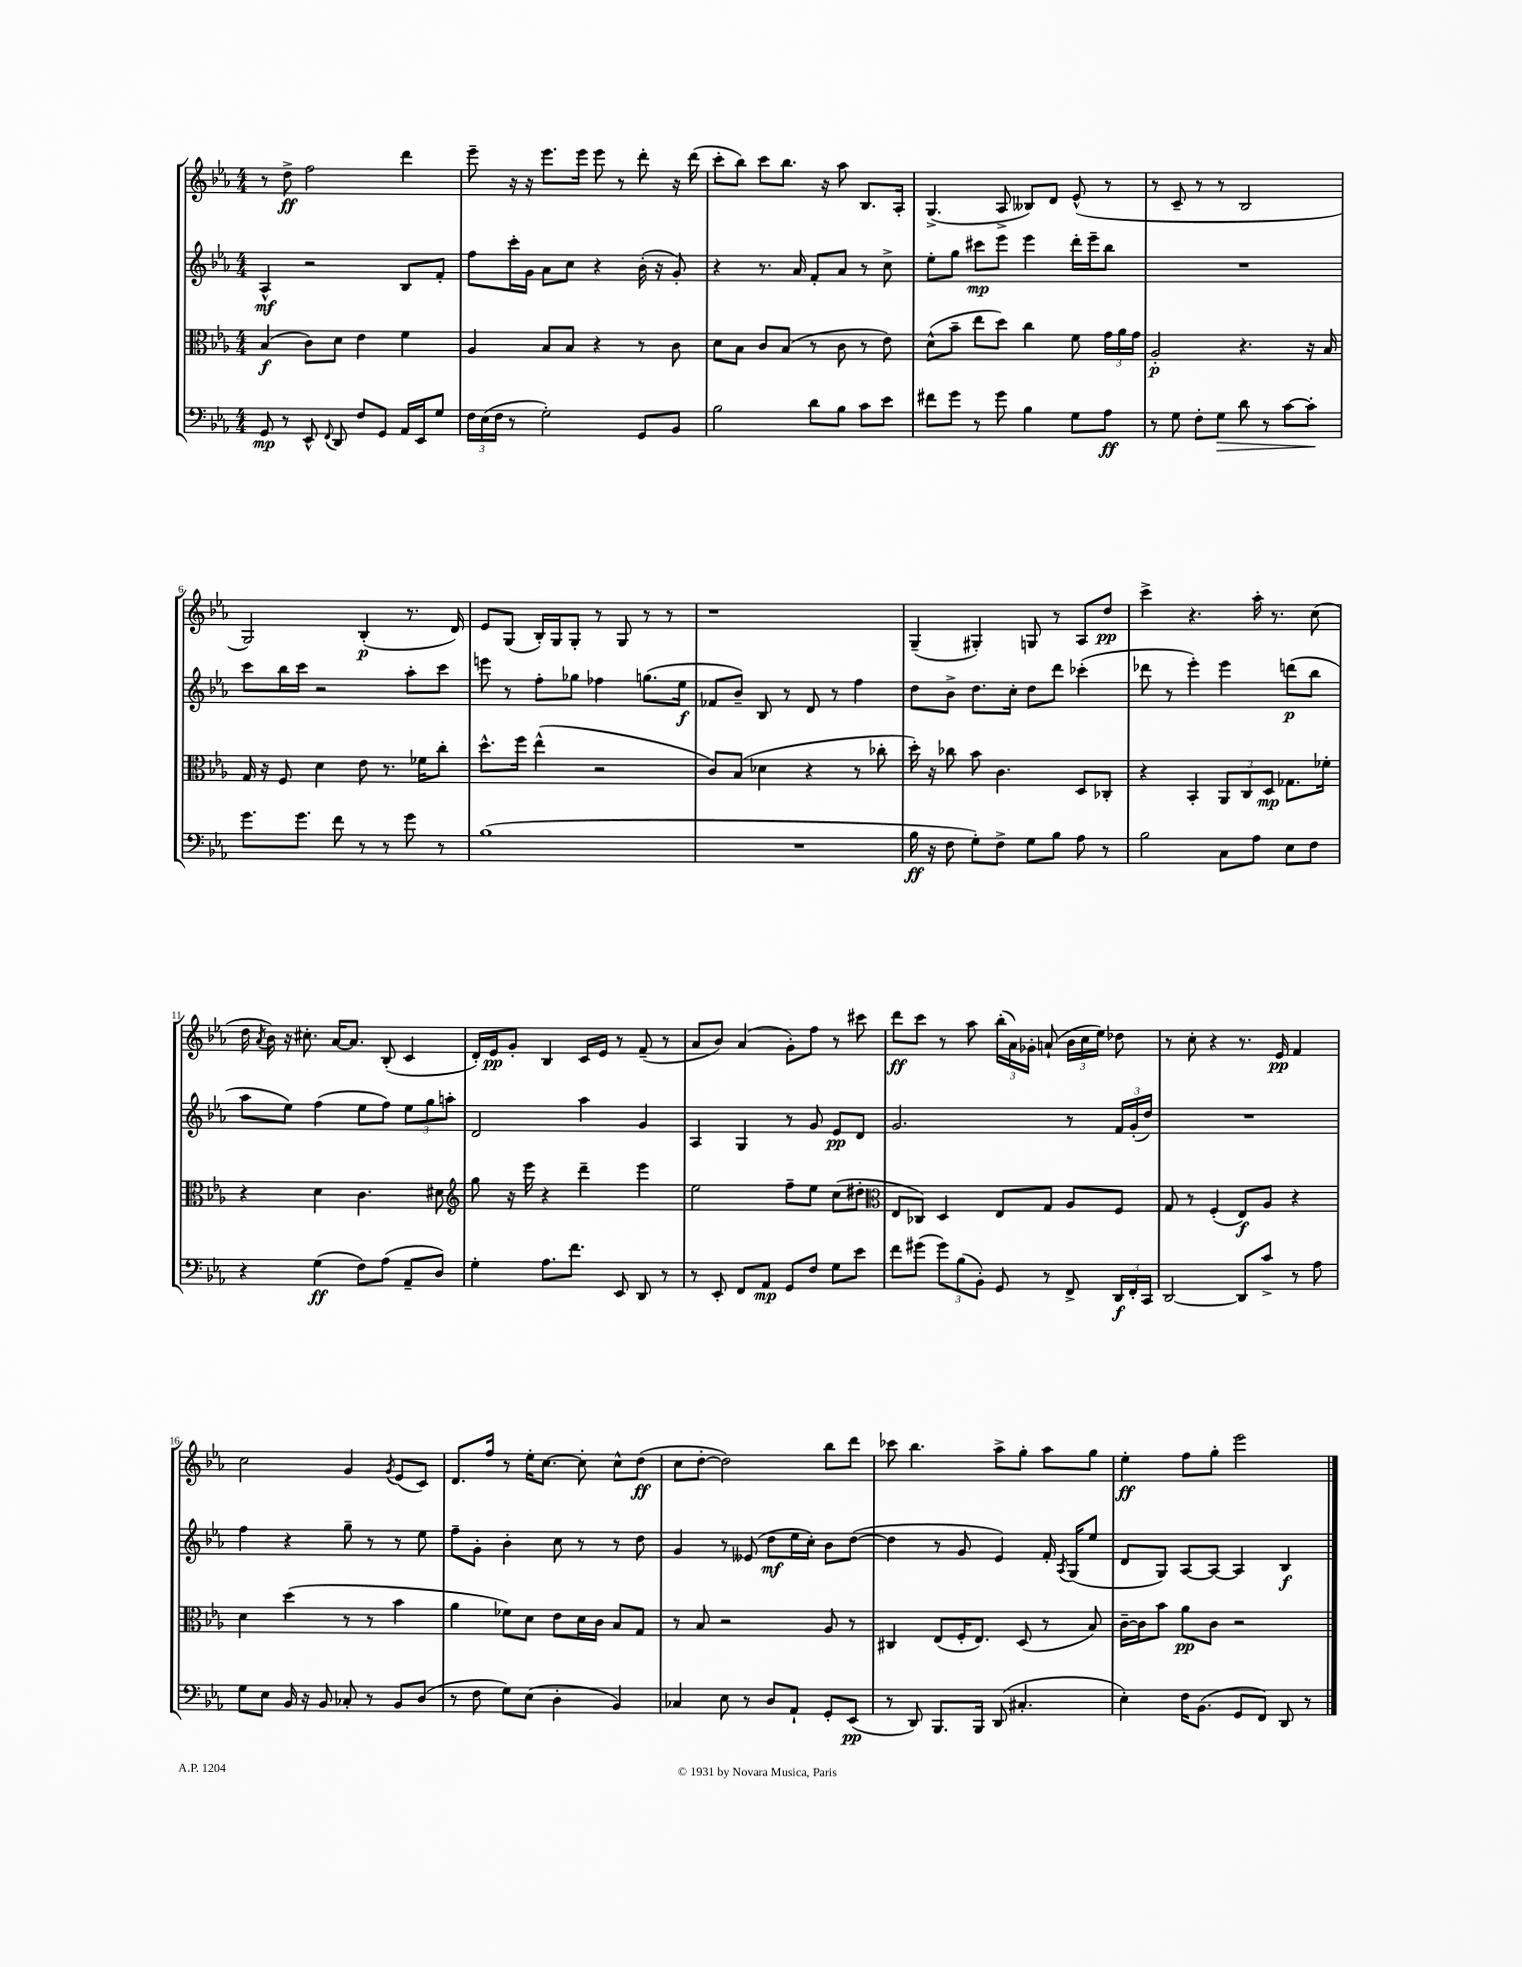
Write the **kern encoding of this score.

**kern	**dynam	**kern	**dynam	**kern	**dynam	**kern	**dynam
*part4	*part4	*part3	*part3	*part2	*part2	*part1	*part1
*staff4	*staff4	*staff3	*staff3	*staff2	*staff2	*staff1	*staff1
*clefF4	*	*clefC3	*	*clefG2	*	*clefG2	*
*k[b-e-a-]	*	*k[b-e-a-]	*	*k[b-e-a-]	*	*k[b-e-a-]	*
*M4/4	*	*M4/4	*	*M4/4	*	*M4/4	*
=1	=1	=1	=1	=1	=1	=1	=1
8GG/	mp	(4B-/	f	4A-^^/	mf	8r	.
8r	.	.	.	.	.	8dd^\	ff
8EE-^^/	.	8c\L)	.	2r	.	2ff\	.
8qqFF/	.	.	.	.	.	.	.
8DD/	.	8d\J	.	.	.	.	.
8F/L	.	4e-\	.	.	.	.	.
8GG/J	.	.	.	.	.	.	.
16AA-/LL	.	4f\	.	8B-/L	.	4ddd\	.
16EE-/J	.	.	.	.	.	.	.
8G/J	.	.	.	8f'/J	.	.	.
=2	=2	=2	=2	=2	=2	=2	=2
24F\LL	.	4A-/	.	8ff\L	.	8eee-~\	.
(24E-\	.	.	.	.	.	.	.
24F\JJ	.	.	.	.	.	.	.
8r	.	.	.	16ccc'\L	.	16r	.
.	.	.	.	16g\JJ	.	16r	.
2G'\)	.	8B-/L	.	8a-\L	.	8.eee-\L	.
.	.	8B-/J	.	8cc\J	.	.	.
.	.	.	.	.	.	16eee-\Jk	.
.	.	4r	.	4r	.	8eee-\	.
.	.	.	.	.	.	8r	.
8GG/L	.	8r	.	(16b-'\	.	8ddd'\	.
.	.	.	.	16r	.	.	.
8BB-/J	.	8c\	.	8g'/)	.	16r	.
.	.	.	.	.	.	(16ddd\	.
=3	=3	=3	=3	=3	=3	=3	=3
2B-\	.	8d\L	.	4r	.	8ccc'\L	.
.	.	8B-\J	.	.	.	8bb-\J)	.
.	.	8c/L	.	8.r	.	8ccc\L	.
.	.	(8B-/J	.	.	.	8.bb-\J	.
.	.	.	.	16a-/	.	.	.
8d\L	.	8r	.	8f'/L	.	.	.
.	.	.	.	.	.	16r	.
8B-\J	.	8c\	.	8a-/J	.	8aa-\	.
8c\L	.	8r	.	8r	.	8.B-/L	.
8e-\J	.	8e-\)	.	8cc^\	.	.	.
.	.	.	.	.	.	16A-'/Jk	.
=4	=4	=4	=4	=4	=4	=4	=4
8f#X\L	.	(8d^^\L	.	8ee-'\L	.	(4.G^/	.
8g\J	.	8b-~\J	.	8gg\J	.	.	.
8r	.	8ee-\L	.	8ccc#X\L	mp	.	.
8g\	.	8dd\J)	.	8eee-\J	.	8A-^/	.
4B-\	.	4cc\	.	4eee-\	.	8B--X/L)	.
.	.	.	.	.	.	8d/J	.
8G\L	.	8f\	.	16ddd'\LL	.	(8e-^^/	.
.	.	.	.	16eee-~\J	.	.	.
8A-\J	ff	24g\LL	.	8bb-\J	.	8r	.
.	.	24a-\	.	.	.	.	.
.	.	24g\JJ	.	.	.	.	.
=5	=5	=5	=5	=5	=5	=5	=5
8r	.	2A-'/	p	1r	.	8r	.
8G\	.	.	.	.	.	8c~/	.
8F'\L	.	.	.	.	.	8r	.
!	!LO:HP:b	!	!	!	!	!	!
8G\J	>	.	.	.	.	8r	.
8d\	.	4.r	.	.	.	2B-/	.
8r	.	.	.	.	.	.	.
[8c\L	.	.	.	.	.	.	.
8c'\J]	.	16r	.	.	.	.	.
.	.	16B-/	.	.	.	.	.
.	]	.	.	.	.	.	.
!!LO:LB:g=z
=6	=6	=6	=6	=6	=6	=6	=6
8.g\L	.	16G/	.	8ccc\L	.	2G/)	.
.	.	16r	.	.	.	.	.
.	.	8F/	.	16bb-\L	.	.	.
8.g\J	.	.	.	16ccc\JJ	.	.	.
.	.	4d\	.	2r	.	.	.
8f\	.	.	.	.	.	.	.
8r	.	8e-\	.	.	.	(4B-'/	p
8r	.	8.r	.	.	.	.	.
8g\	.	.	.	8aa-'\L	.	8.r	.
.	.	16f-X\KL	.	.	.	.	.
8r	.	8cc'\J	.	8ccc\J	.	.	.
.	.	.	.	.	.	16d/)	.
=7	=7	=7	=7	=7	=7	=7	=7
(1B-	.	8.dd^^\L	.	8eeen\	.	8e-/L	.
.	.	.	.	8r	.	(8G/J	.
.	.	16ff\Jk	.	.	.	.	.
.	.	(4ee-^^\	.	8ff'\L	.	16B-'/LL)	.
.	.	.	.	.	.	16G/J	.
.	.	.	.	8gg-X\J	.	8G'/J	.
.	.	2r	.	4ff-X\	.	8r	.
.	.	.	.	.	.	8G/	.
.	.	.	.	(8.ggn\L	.	8r	.
.	.	.	.	.	.	8r	.
.	.	.	.	16ee-\Jk	f	.	.
=8	=8	=8	=8	=8	=8	=8	=8
1r	.	8c/L)	.	8f-X/L	.	1r	.
.	.	(8B-/J	.	8b-~/J)	.	.	.
.	.	4d-X\	.	8B-/	.	.	.
.	.	.	.	8r	.	.	.
.	.	4r	.	8d/	.	.	.
.	.	.	.	8r	.	.	.
.	.	8r	.	4ff\	.	.	.
.	.	8cc-X'\	.	.	.	.	.
=9	=9	=9	=9	=9	=9	=9	=9
16B-\	ff	16dd'\)	.	8dd\L	.	(4G~/	.
16r	.	16r	.	.	.	.	.
8F\	.	8cc-X\	.	8b-^\J	.	.	.
8G'\L)	.	8b-\	.	8.dd\L	.	4G#X'/)	.
8F^\J	.	4.c\	.	.	.	.	.
.	.	.	.	16cc'\Jk	.	.	.
8G\L	.	.	.	8dd\L	.	8Gn/	.
8B-\J	.	.	.	8ddd\J	.	8r	.
8A-\	.	8D/L	.	(4ccc-X'\	.	8A-/L	.
8r	.	8C-X'/J	.	.	.	8dd/J	pp
=10	=10	=10	=10	=10	=10	=10	=10
2B-\	.	4r	.	8ddd-X\	.	4ccc^\	.
.	.	.	.	8r	.	.	.
.	.	4BB-'/	.	4eee-'\)	.	4.r	.
8C\L	.	12AA-/L	.	4eee-\	.	.	.
.	.	12C/	.	.	.	.	.
8A-\J	.	.	.	.	.	16aa-'\	.
.	.	12D/J	mp	.	.	.	.
.	.	.	.	.	.	8.r	.
8E-\L	.	8.G-X\L	.	(8dddn\L	p	.	.
8F\J	.	.	.	8bb-\J	.	(8cc\	.
.	.	16f-X'\Jk	.	.	.	.	.
!!LO:LB:g=z
=11	=11	=11	=11	=11	=11	=11	=11
4r	.	4r	.	8aa-\L	.	16dd\	.
.	.	.	.	.	.	8qa-/	.
.	.	.	.	.	.	16b-\)	.
.	.	.	.	8ee-\J)	.	16r	.
.	.	.	.	.	.	8.cc#X'\	.
(4G\	ff	4d\	.	(4ff\	.	.	.
.	.	.	.	.	.	[16a-/KL	.
.	.	.	.	.	.	8.a-/J]	.
8F\L)	.	4.c\	.	8ee-\L	.	.	.
(8A-\J	.	.	.	8ff\J)	.	(8B-'/	.
8AA-~/L	.	.	.	12ee-\L	.	4c/	.
.	.	.	.	12gg\	.	.	.
8D/J)	.	8d#X\	.	.	.	.	.
.	.	.	.	12aan'\J	.	.	.
=12	=12	=12	=12	=12	=12	=12	=12
*	*	*clefG2	*	*	*	*	*
4G'\	.	8gg\	.	2d/	.	16d'/LL)	.
.	.	.	.	.	.	16e-/J	pp
.	.	16r	.	.	.	8g'/J	.
.	.	16eee-\	.	.	.	.	.
8.A-\L	.	4r	.	.	.	4B-/	.
8.f\J	.	.	.	.	.	.	.
.	.	4ddd~\	.	4aa-\	.	16c/LL	.
.	.	.	.	.	.	16e-/JJ	.
8EE-/	.	.	.	.	.	8r	.
8DD/	.	4eee-\	.	4g/	.	(8f~/	.
8r	.	.	.	.	.	8r	.
=13	=13	=13	=13	=13	=13	=13	=13
8r	.	2ee-\	.	4A-/	.	8a-/L	.
8EE-'/	.	.	.	.	.	8b-/J)	.
8FF/L	.	.	.	4G/	.	(4a-/	.
8AA-/J	mp	.	.	.	.	.	.
8GG/L	.	8ff~\L	.	8r	.	8g'\L)	.
8F/J	.	8ee-\J	.	8g/	.	8ff\J	.
8G\L	.	(8cc\L	.	8e-/L	pp	8r	.
8e-\J	.	8dd#X'\J	.	8d/J	.	8ccc#X\	.
=14	=14	=14	=14	=14	=14	=14	=14
*	*	*clefC3	*	*	*	*	*
8f\L	.	8E-/L	.	2.g/	.	8ddd\L	ff
(8g#X\J	.	8C-X/J)	.	.	.	8ccc\J	.
12g#\L)	.	4D/	.	.	.	8r	.
(12B-\	.	.	.	.	.	.	.
.	.	.	.	.	.	8aa-\	.
12BB-'\J)	.	.	.	.	.	.	.
8GG/	.	8E-/L	.	.	.	(24bb-'\LL	.
.	.	.	.	.	.	24a-\)	.
.	.	.	.	.	.	24g-X'\JJ	.
8r	.	8G/J	.	.	.	(8an`/	.
8FF^/	.	8A-/L	.	8r	.	24b-\LL	.
.	.	.	.	.	.	24cc\	.
.	.	.	.	.	.	24ee-\JJ)	.
24DD/LL	f	8F/J	.	24f/LL	.	8dd-X\	.
24FF'/	.	.	.	(24g'/	.	.	.
24CC/JJ	.	.	.	24dd/JJ)	.	.	.
=15	=15	=15	=15	=15	=15	=15	=15
[2DD/	.	8G/	.	1r	.	8r	.
.	.	8r	.	.	.	8cc'\	.
.	.	(4F'/	.	.	.	4r	.
8DD/L]	.	8E-/L)	f	.	.	8.r	.
8c^/J	.	8A-/J	.	.	.	.	.
.	.	.	.	.	.	16e-/	pp
8r	.	4r	.	.	.	4f/	.
8A-\	.	.	.	.	.	.	.
!!LO:LB:g=z
=16	=16	=16	=16	=16	=16	=16	=16
8G\L	.	4d\	.	4ff\	.	2cc\	.
8E-\J	.	.	.	.	.	.	.
16BB-/	.	(4dd\	.	4r	.	.	.
16r	.	.	.	.	.	.	.
8BB-/	.	.	.	.	.	.	.
8C-X'/	.	8r	.	8gg~\	.	4g/	.
8r	.	8r	.	8r	.	.	.
.	.	.	.	.	.	8qg/	.
8BB-/L	.	4b-\	.	8r	.	(8e-/L	.
(8D/J	.	.	.	8ee-\	.	8c/J)	.
=17	=17	=17	=17	=17	=17	=17	=17
8r	.	4a-\	.	8ff~\L	.	8.d/L	.
8F\	.	.	.	8g'\J	.	.	.
.	.	.	.	.	.	16ff/Jk	.
8G\L)	.	8f-X\L)	.	4b-'\	.	8r	.
(8E-\J	.	8d\J	.	.	.	16ee-'\KL	.
.	.	.	.	.	.	[8.cc\J	.
4D'\	.	8e-\L	.	8cc\	.	.	.
.	.	16d\L	.	8r	.	8cc'\]	.
.	.	16c\JJ	.	.	.	.	.
4BB-/)	.	8B-/L	.	8r	.	8cc^^\L	.
.	.	8G/J	.	8dd\	.	(8dd\J	ff
=18	=18	=18	=18	=18	=18	=18	=18
4C-X/	.	8r	.	4g/	.	8cc\L	.
.	.	8B-/	.	.	.	[8dd'\J	.
8E-\	.	2r	.	8r	.	2dd\])	.
8r	.	.	.	(8e--X/	.	.	.
8D/L	.	.	.	8dd\L	mf	.	.
8AA-`/J	.	.	.	16ee-\L	.	.	.
.	.	.	.	16cc'\JJ)	.	.	.
8GG'/L	.	8A-/	.	8b-\L	.	8bb-\L	.
(8EE-/J	pp	8r	.	([8dd\J	.	8ddd\J	.
=19	=19	=19	=19	=19	=19	=19	=19
8r	.	4C#X/	.	4dd\]	.	8ccc-X\	.
8DD/)	.	.	.	.	.	4.bb-\	.
8.BBB-/L	.	(8E-/L	.	8r	.	.	.
.	.	16F'/K	.	8g/	.	.	.
16BBB-/Jk	.	8.E-/J)	.	.	.	.	.
(8DD/	.	.	.	4e-/)	.	8aa-^\L	.
4.C#X'/	.	(8D/	.	.	.	8gg'\J	.
.	.	8r	.	16f'/	.	8aa-\L	.
.	.	.	.	8qA-/	.	.	.
.	.	.	.	(16G/KL	.	.	.
.	.	8B-/)	.	8ee-/J	.	8gg\J	.
=20	=20	=20	=20	=20	=20	=20	=20
4E-'\)	.	[16c~\LL	.	8d/L	.	4ee-'\	ff
.	.	16c\J]	.	.	.	.	.
.	.	8b-\J	.	8G/J)	.	.	.
16F\KL	.	8a-\L	pp	[8A-/L	.	8ff\L	.
(8.BB-\J	.	.	.	.	.	.	.
.	.	8c\J	.	8A-/J_	.	8gg'\J	.
8GG/L	.	2r	.	4A-/]	.	2eee-\	.
8FF/J)	.	.	.	.	.	.	.
8DD/	.	.	.	4B-/	f	.	.
8r	.	.	.	.	.	.	.
==	==	==	==	==	==	==	==
*-	*-	*-	*-	*-	*-	*-	*-
